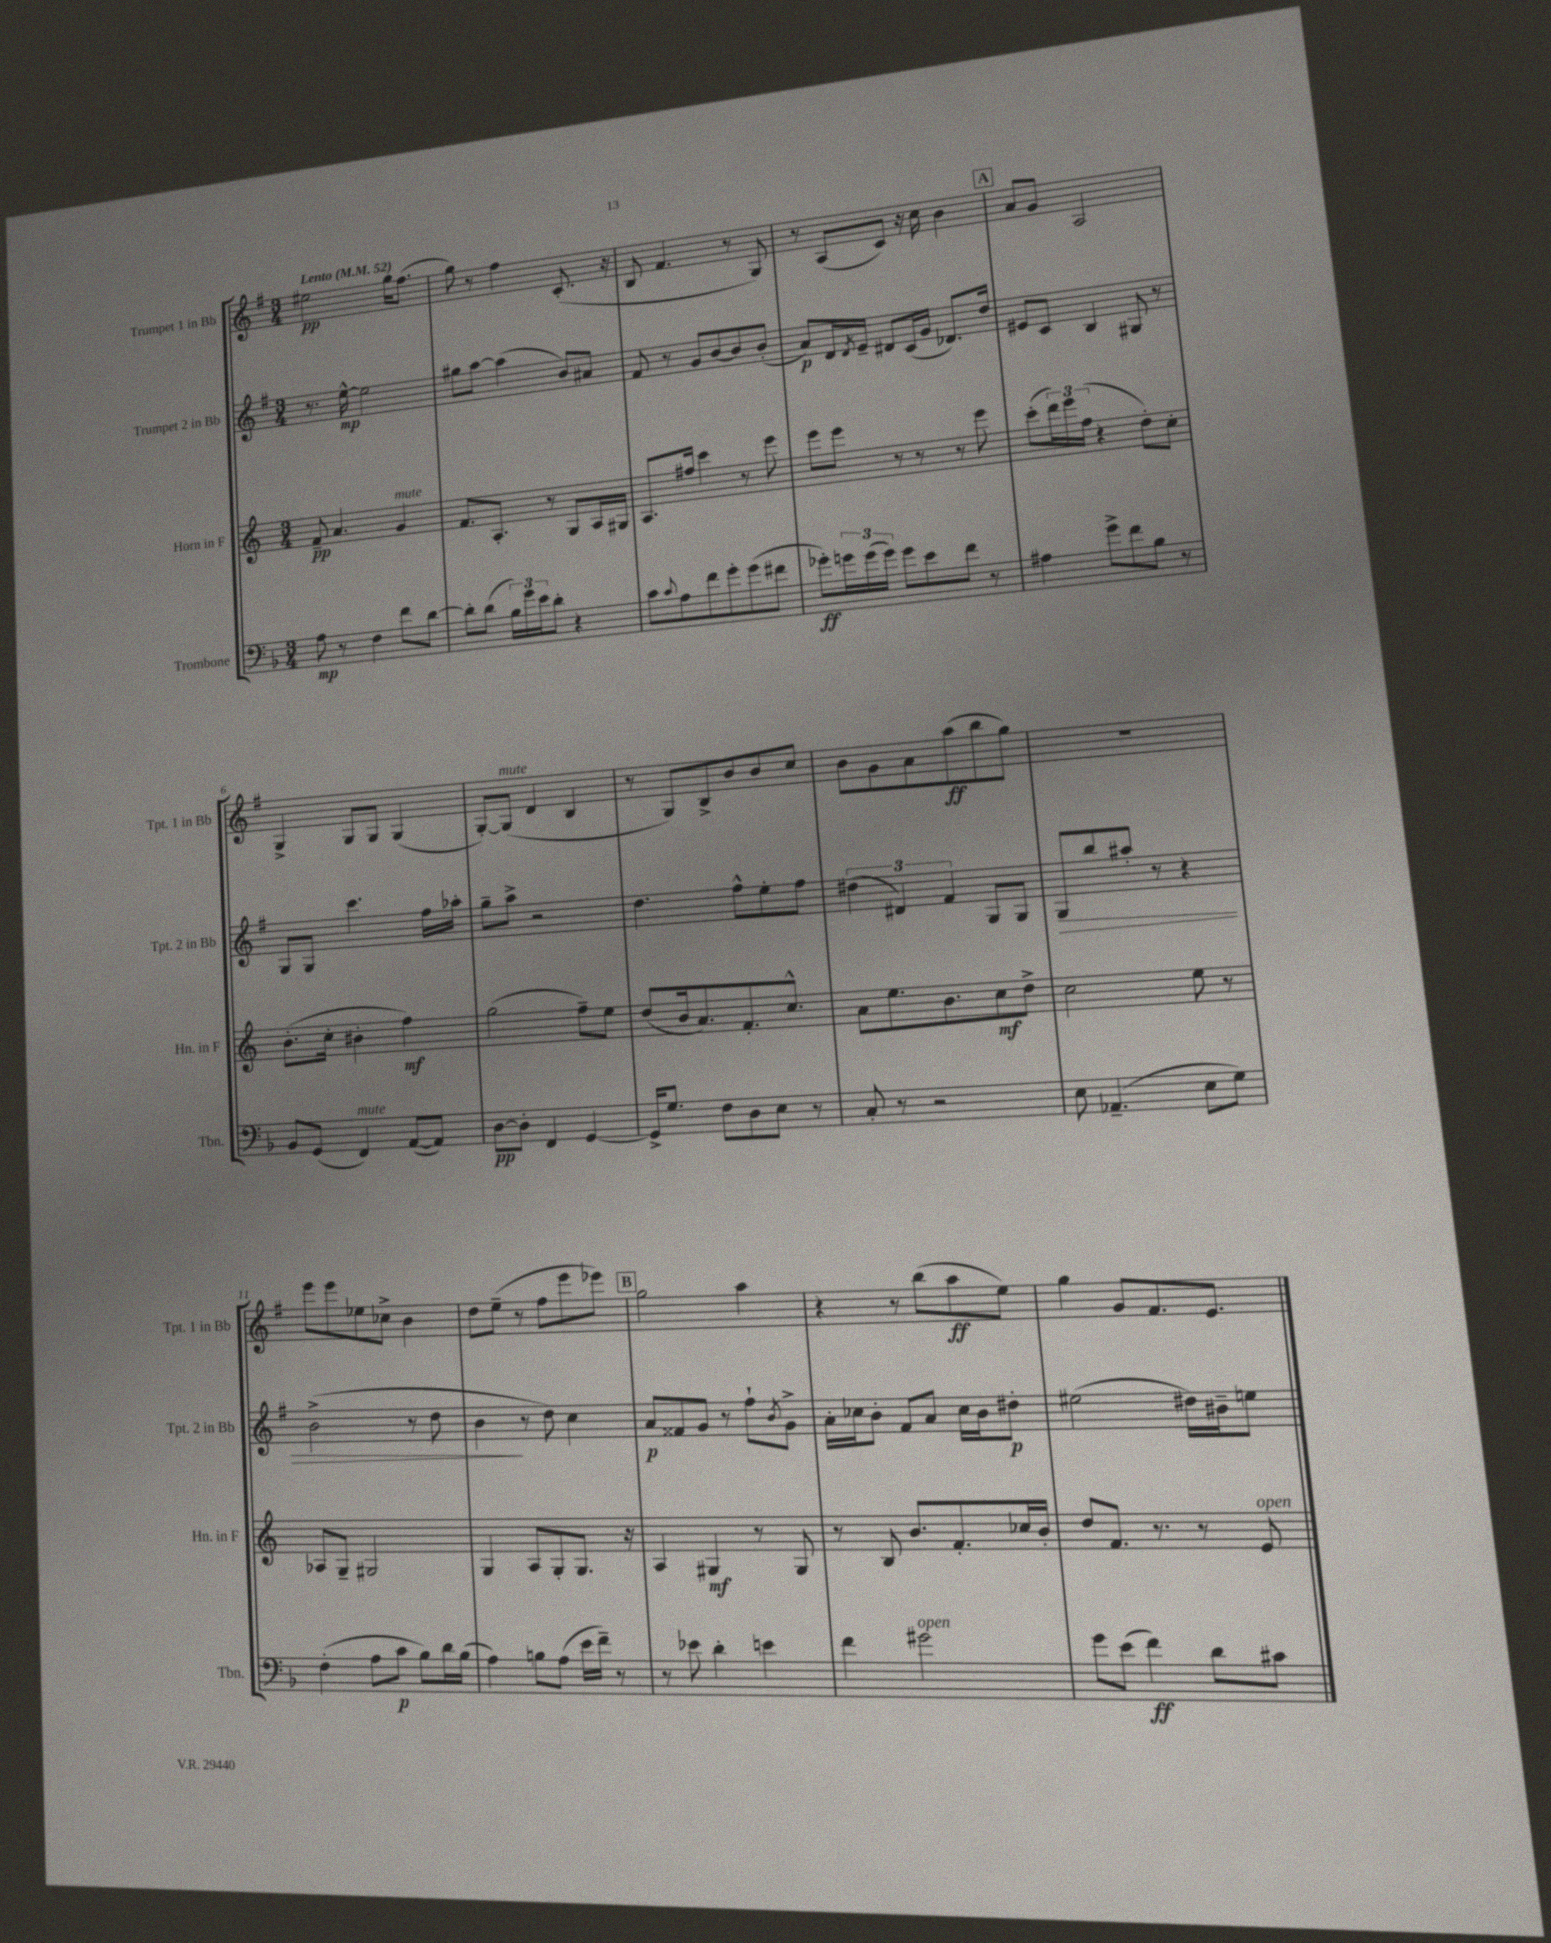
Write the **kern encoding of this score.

**kern	**kern	**kern	**kern
*staff4	*staff3	*staff2	*staff1
*clefF4	*clefG2	*clefG2	*clefG2
*k[b-]	*k[]	*k[f#]	*k[f#]
*M3/4	*M3/4	*M3/4	*M3/4
*MM52	*MM52	*MM52	*MM52
8A	8f~	8.r	2ee#
8r	4.a	.	.
.	.	[16ee^^	.
4F	.	2ee]	.
8f	4g	.	16gg
.	.	.	(8.ff#
[8d	.	.	.
=	=	=	=
8d']	8.f	8gg#	8gg)
(8d	.	[8aa	8r
.	8.A'	.	.
24B-)	.	(4aa]	4ff#
24g	.	.	.
24e	.	.	.
8d'	8r	.	.
4r	8G	8b)	(8.c'
.	16A	8a#	.
.	16G#	.	16r
=	=	=	=
8c	8.A	8f#	8B
8qqc	.	.	.
8A	.	8r	4.f#
.	16ff#	.	.
8f	4ccc	8g	.
8g'	.	[8b	.
(8g	8r	8b]	8r
8f#	8eee	(8b'	8G)
=	=	=	=
8g-')	8eee	8a)	8r
24g	8eee	16d	(8A
(24g	.	.	.
.	.	8qd	.
.	.	16e~	.
24g)	.	.	.
8g	8r	8d#	8c)
8e	8r	(16c	16r
.	.	16g	16cc
8f	8r	8.d-)	4b
8r	8eee	.	.
.	.	16dd	.
=	=	=	=
4A#	(8ccc'	8e#	8a
.	24ddd)	8c	8g
.	24eee	.	.
.	(24ff	.	.
8g^	4r	4B	2A
8f	.	.	.
8B-	8dd')	8G#	.
8r	8cc'	8r	.
=	=	=	=
8BB-	(8.b'	8G	4G^
(8GG	.	8G	.
.	16cc'	.	.
4FF)	4b#'	4.ccc	8G
.	.	.	8G
([8AA	4ff)	.	(4G
8AA])	.	16ff#	.
.	.	16aa-'	.
=	=	=	=
[8D	(2gg	8gg~	[8G')
8D']	.	8aa^	(8G]
4FF	.	2r	4d
[4GG	8ff~)	.	4B
.	8ee	.	.
=	=	=	=
16GG^]	(8dd	4.dd	8r
8.G	.	.	.
.	16b	.	8G)
.	8.a)	.	.
8F	.	.	8B^
8D	8.f'	8ff#^^	8b
8E	.	8ee'	8b
.	8.cc^^	.	.
8r	.	8ff#	8cc
=	=	=	=
8C'	8a	(6dd#	8b
8r	8.ee	.	8g
.	.	6d#)	.
2r	.	.	8a
.	8.b	.	.
.	.	6f#	.
.	.	.	(8aa
.	8cc	8G	8bb
.	8dd^	8G	8gg)
=	=	=	=
8E	2cc	8G	2.r
(4.AA-~	.	8bb	.
.	.	8aa#'	.
.	.	8r	.
8E	8ee	4r	.
8G)	8r	.	.
=	=	=	=
(4F'	8A-	(2b^	8eee
.	8G~	.	8eee
8A	2G#	.	8ee-
8c	.	.	8cc-^
8B-)	.	8r	4b
16d	.	8dd	.
(16B-	.	.	.
=	=	=	=
4A)	4G	4b	8dd
.	.	.	(8ee~
8B	8A	8r	8r
(8A	8G'	8dd)	8ff#
16e	8.G	4cc	8eee
16f~)	.	.	.
8r	.	.	8eee-)
.	16r	.	.
=	=	=	=
8r	4A	8a	2gg
8e-	.	8f##	.
4d'	4G#	8g	.
.	.	8r	.
4e	8r	8ff#`	4aa
.	.	8qb	.
.	8G#	8g^	.
=	=	=	=
4f	8r	16a'	4r
.	.	16cc-	.
.	8B	8b'	.
2g#	8.b	8f#	8r
.	.	8a	(8bb
.	8.f'	.	.
.	.	16cc-	8aa
.	.	16b	.
.	16cc-	8dd#'	8ee)
.	16b'	.	.
=	=	=	=
8g	8dd	(2ee#	4gg
(8e	8.f	.	.
4f)	.	.	8g
.	8.r	.	.
.	.	.	8.f#
8d	8r	16dd#)	.
.	.	16b#~	8.e
8c#	8e	8ee	.
==	==	==	==
*-	*-	*-	*-
